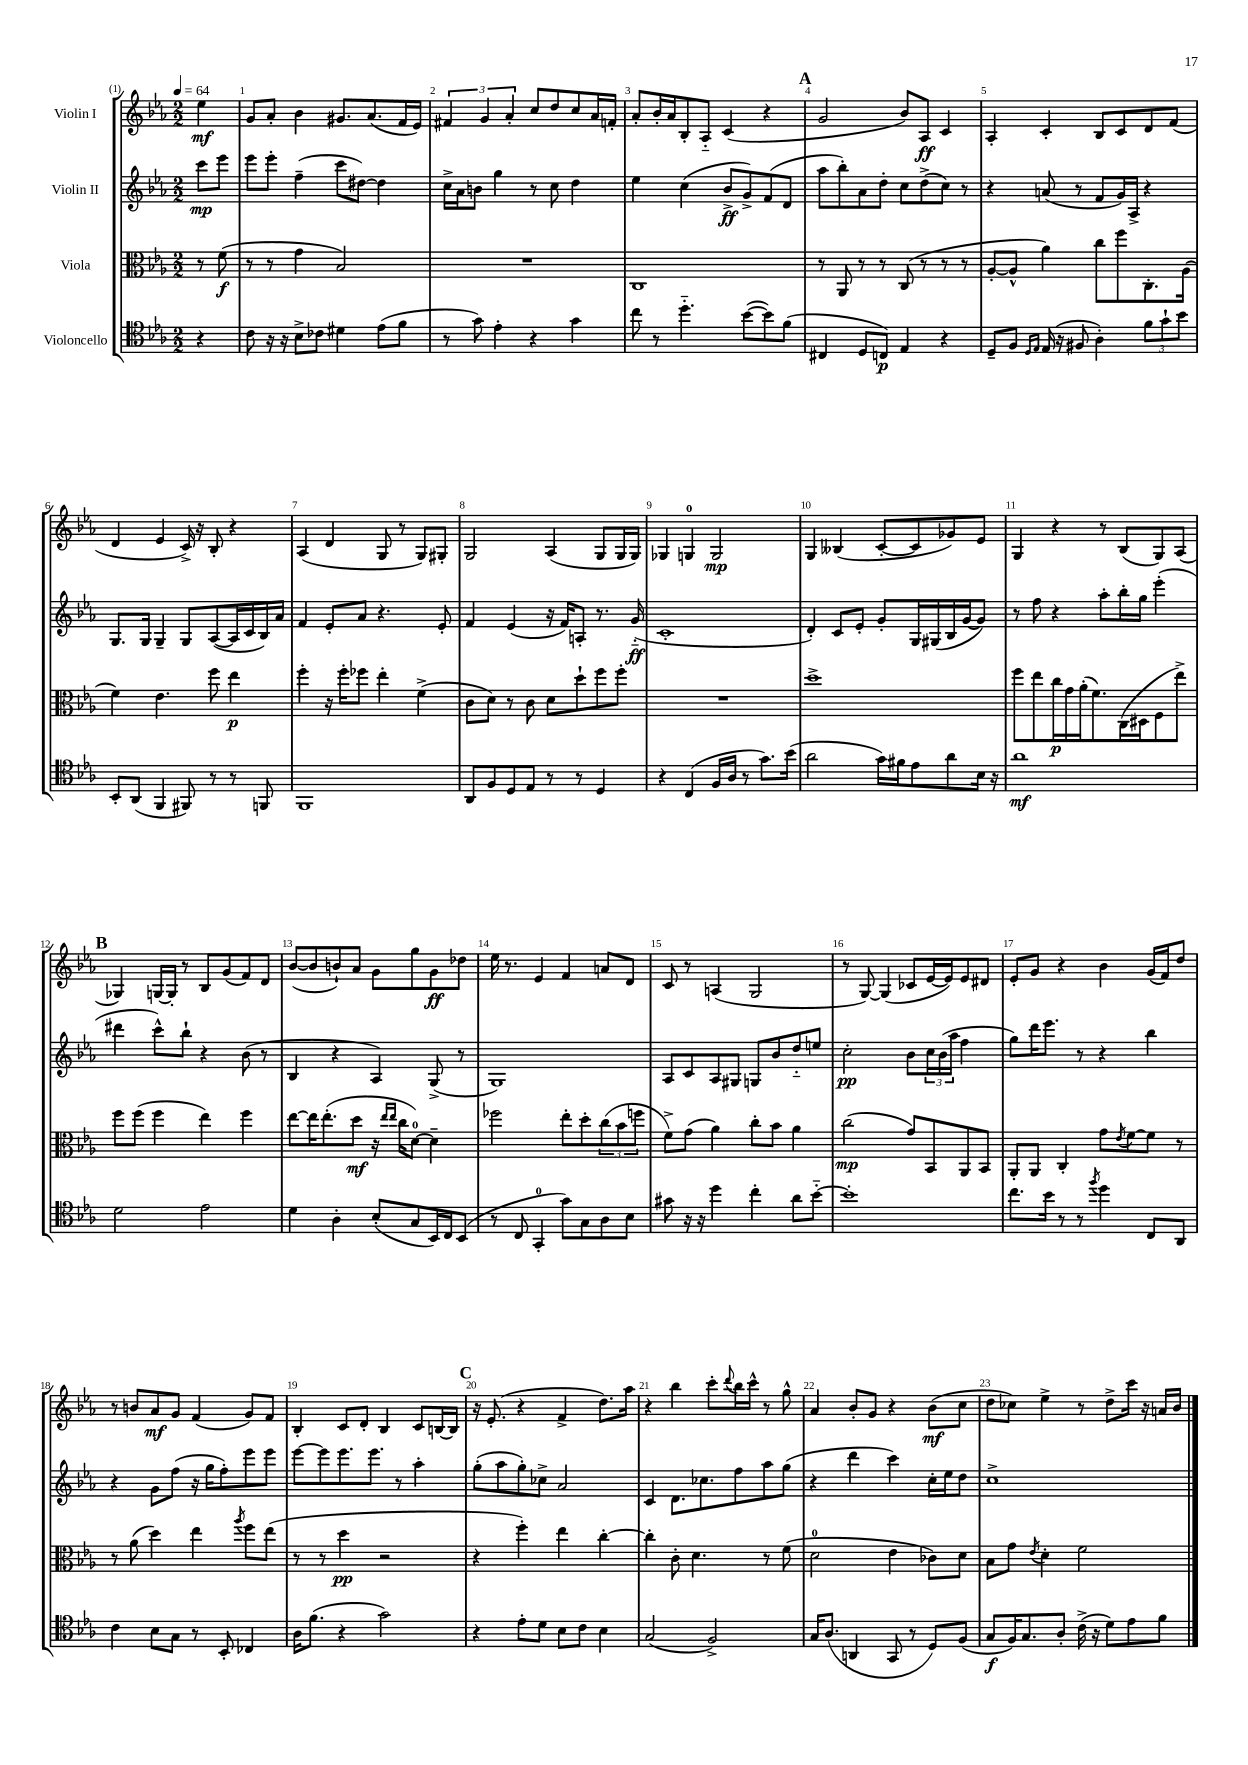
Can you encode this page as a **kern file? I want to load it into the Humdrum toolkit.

**kern	**kern	**kern	**kern
*staff4	*staff3	*staff2	*staff1
*clefC4	*clefC3	*clefG2	*clefG2
*k[b-e-a-]	*k[b-e-a-]	*k[b-e-a-]	*k[b-e-a-]
*M2/2	*M2/2	*M2/2	*M2/2
*MM64	*MM64	*MM64	*MM64
4r	8r	8ccc\L	4ee-\
.	(8f\	8eee-\J	.
=	=	=	=
8c\	8r	8eee-\L	8g/L
16r	8r	8eee-'\J	8a-'/J
16r	.	.	.
8B-^\L	4g\	(4ff~\	4b-\
8c-\J	.	.	.
4d#\	2B-/)	8ccc\L	8.g#/L
.	.	[8dd#\J)	.
.	.	.	(8.a-/
(8e-\L	.	4dd#\]	.
8f\J	.	.	16f/L
.	.	.	16e-/JJ)
=	=	=	=
8r	1r	16cc^\LL	6f#/
.	.	16a-\J	.
8g\)	.	8b\J	.
.	.	.	6g/
4e-'\	.	4gg\	.
.	.	.	6a-'/
4r	.	8r	8cc/L
.	.	8cc\	8dd/
4g\	.	4dd\	8cc/
.	.	.	16a-/L
.	.	.	16f'/JJ
=	=	=	=
8cc\	1C	4ee-\	8a-'/L
8r	.	.	16b-'/L
.	.	.	16a-/J
4.dd'~\	.	(4cc\	8B-'/
.	.	.	8A-'~/J
.	.	8b-^/L	(4c/
([8b-\L	.	8g^/)	.
8b-\])	.	(8f/	4r
(8f\J	.	8d/J	.
=	=	=	=
4C#/	8r	8aa-\L	2g/
.	8AA-/	8bb-'\)	.
8D/L	8r	8a-\	.
8C/J)	8r	8dd'\J	.
4E-/	(8C/	8cc\L	8b-/L)
.	8r	(8dd^\	8A-/J
4r	8r	8cc\J)	4c/
.	8r	8r	.
=	=	=	=
8D~/L	[8A-'/L	4r	4A-'/
8F/J	8A-^^/]J	.	.
16qqD/LL	.	.	.
16qqE-/JJ	.	.	.
(16E-/	4a-\)	(8a/	4c'/
16r	.	.	.
8F#/	.	8r	.
4A-'\)	8cc\L	8f/L	8B-/L
.	8ff\	16g/L)	8c/
.	.	16A-^/JJ	.
12f\L	8.C'\	4r	8d/
12g`\	.	.	.
.	.	.	(8f/J
12b-\J	.	.	.
.	(16A-\Jk	.	.
=	=	=	=
8BB-'/L	4f\)	8.G/L	4d/
(8AA-/J	.	.	.
.	.	16G/Jk	.
4FF/	4.e-\	4G~/	4e-/
8FF#/)	.	8G/L	16c^/)
.	.	.	16r
8r	8ff\	([8A-/	8B-'/
8r	4ee-\	16A-/]L	4r
.	.	16c/	.
8FF/	.	16B-/)	.
.	.	16a-/JJ	.
=	=	=	=
1FF	4ff'\	4f/	(4A-/
.	16r	8e-'/L	4d/
.	16ff'\LK	.	.
.	8ff-\J	8a-/J	.
.	4ee-'\	4.r	8G/
.	.	.	8r
.	(4f^\	.	8G/L)
.	.	8e-'/	8G#'/J
=	=	=	=
8AA-/L	8c\L	4f/	2G/
8F/	8d\J)	.	.
8D/	8r	(4e-/	.
8E-/J	8c\	.	.
8r	8d\L	16r	(4A-/
.	.	16f/LK)	.
8r	8dd`\	8A'/J	.
4D/	8ff\	8.r	8G/L
.	8ff'\J	.	16G/L
.	.	(16g'~/	16G/JJ)
=	=	=	=
4r	1r	1c'	4G-/
(4C/	.	.	4G/
16F/LL	.	.	2G/
16A-/JJ	.	.	.
8r	.	.	.
8.g\L)	.	.	.
(16b-\Jk	.	.	.
=	=	=	=
2a-\	1dd^	4d'/)	4G/
.	.	8c/L	(4B--/
.	.	8e-'/J	.
16g\LL)	.	8g'/L	[8c'/L
16f#\J	.	.	.
8e-\	.	16G/L	8c/]
.	.	(16G#/	.
8a-\	.	16B-/	8g-/)
.	.	[16g/J	.
16B-\Jk	.	8g/]J)	8e-/J
16r	.	.	.
=	=	=	=
1a-	8ff\L	8r	4G/
.	8ee-\	8ff\	.
.	16cc\L	4r	4r
.	16g\	.	.
.	(16a-'\J	.	.
.	8.f\)	.	.
.	.	8aa-'\L	8r
.	(16C\L	16bb-'\L	(8B-/L
.	16D#\J	16gg\JJ	.
.	8F\	(4eee-'\	8G/)
.	8ee-^\J)	.	(8A-/J
=	=	=	=
2d\	8ff\L	4ddd#\	4G-/)
.	(8ff\J	.	.
.	4ff\	8ccc^^\L)	[16G/LL
.	.	.	16G'/]JJ
.	.	8bb-`\J	8r
2e-\	4ee-\)	4r	8B-/L
.	.	.	(8g/
.	4ff\	(8b-\	8f/)
.	.	8r	8d/J
=	=	=	=
4d\	[8ee-\L	4B-/	([8b-/L
.	16ee-\]K	.	8b-/]
.	(8.ee-'\	.	.
4A-'\	.	4r	8b`/)
.	8dd\J	.	8a-/J
(8B-'/L	16r	4A-/)	8g\L
.	16qqee-/LL	.	.
.	16qqee-/JJ	.	.
.	16cc\LK	.	.
8G/	[8d\J)	.	8gg\
16BB-/L)	4d~\]	(8G^/	8g\
16C/J	.	.	.
(8BB-/J	.	8r	8dd-\J
=	=	=	=
8r	2ff-\	1G)	16ee-\
.	.	.	8.r
8C/	.	.	.
4GG'/	.	.	4e-/
8g\L)	8ee-'\L	.	4f/
8G\	8dd'\	.	.
8A-\	(12cc\	.	8a/L
.	12b-\	.	.
8B-\J	.	.	8d/J
.	12ff\J	.	.
=	=	=	=
8g#\	8f^\L)	8A-/L	8c/
16r	(8g\J	8c/	8r
16r	.	.	.
4dd\	4a-\)	8A-/	(4A/
.	.	8G#/J	.
4cc'\	8cc'\L	8G/L	2G/
.	8b-\J	8b-/	.
8a-\L	4a-\	8dd'~/	.
[8b-'~\J	.	8ee/J	.
=	=	=	=
1b-']	(2cc\	2cc'\	8r
.	.	.	[8G/)
.	.	.	(4G/]
.	8g/L)	8b-\L	8c-/L
.	8BB-/	24cc\L	[16e-/L
.	.	(24b-\	.
.	.	.	16e-/]J)
.	.	24aa-\JJ	.
.	8AA-/	4ff\	8e-/
.	8BB-/J	.	8d#/J
=	=	=	=
8.cc\L	8AA-'/L	8gg\L)	8e-'/L
.	8AA-/J	16ddd\K	8g/J
16b-\Jk	.	8.eee-\J	.
8r	4C'/	.	4r
8r	.	8r	.
8qff/	.	.	.
4dd\	8g\L	4r	4b-\
.	8qe-/	.	.
.	[8f\	.	.
8C/L	8f\]J	4bb-\	(16g/LL
.	.	.	16f/J)
8AA-/J	8r	.	8dd/J
=	=	=	=
4c\	8r	4r	8r
.	(8a-\	.	8b/L
8B-\L	4dd\)	8g\L	8a-/
8G\J	.	(8ff\J	8g/J
8r	4ee-\	16r	(4f/
.	.	16gg\LK	.
8BB-'/	.	8ff'\)	.
.	8qaa-/	.	.
4C-/	8ff\L	8eee-\	8g/L)
.	(8ee-\J	8eee-\J	8f/J
=	=	=	=
16A-\LK	8r	[8eee-\L	4B-'/
(8.f\J	.	.	.
.	8r	8eee-\]	.
4r	4dd\	8.eee-\	8c/L
.	.	.	8d'/J
.	.	8.eee-\J	.
2g\)	2r	.	4B-/
.	.	8r	.
.	.	4aa-'\	8c/L
.	.	.	[16B/L
.	.	.	16B/]JJ
=	=	=	=
4r	4r	(8gg'\L	16r
.	.	.	(8.e-'/
.	.	8aa-\	.
8e-'\L	4ff'\)	8gg'\)	4r
8d\J	.	8cc-^\J	.
8B-\L	4ee-\	2a-/	4f^/
8c\J	.	.	.
4B-\	[4cc'\	.	8.dd\L)
.	.	.	16aa-\Jk
=	=	=	=
(2G/	4cc'\]	4c/	4r
.	8c'\	8.d\L	4bb-\
.	4.d\	.	.
.	.	8.cc-\	.
2F^/)	.	.	8ccc'\L
.	.	.	8qqddd/
.	.	8ff\	16bb-\L
.	.	.	16ccc^^\JJ
.	8r	8aa-\	8r
.	(8f\	(8gg\J	8gg^^\
=	=	=	=
16G/LK	2d\	4r	4a-/
(8.A-/J	.	.	.
4AA/	.	4ddd\	8b-'/L
.	.	.	8g/J
8GG/	4e-\	4ccc\)	4r
8r	.	.	.
8D/L)	8c-\L)	16cc'\LL	(8b-\L
.	.	16ee-\J	.
(8F/J	8d\J	8dd\J	8cc\J
=	=	=	=
8G/L	8B-\L	1cc^	8dd\L
16F/K)	8g\J	.	8cc-\J)
8.G/	.	.	.
.	8qe-/	.	.
.	4d'\	.	4ee-^\
8A-'/J	.	.	.
(16c^\	2f\	.	8r
16r	.	.	.
8d\L)	.	.	8dd^\L
8e-\	.	.	16ccc\Jk
.	.	.	16r
8f\J	.	.	16a/LL
.	.	.	16b-/JJ
==	==	==	==
*-	*-	*-	*-
